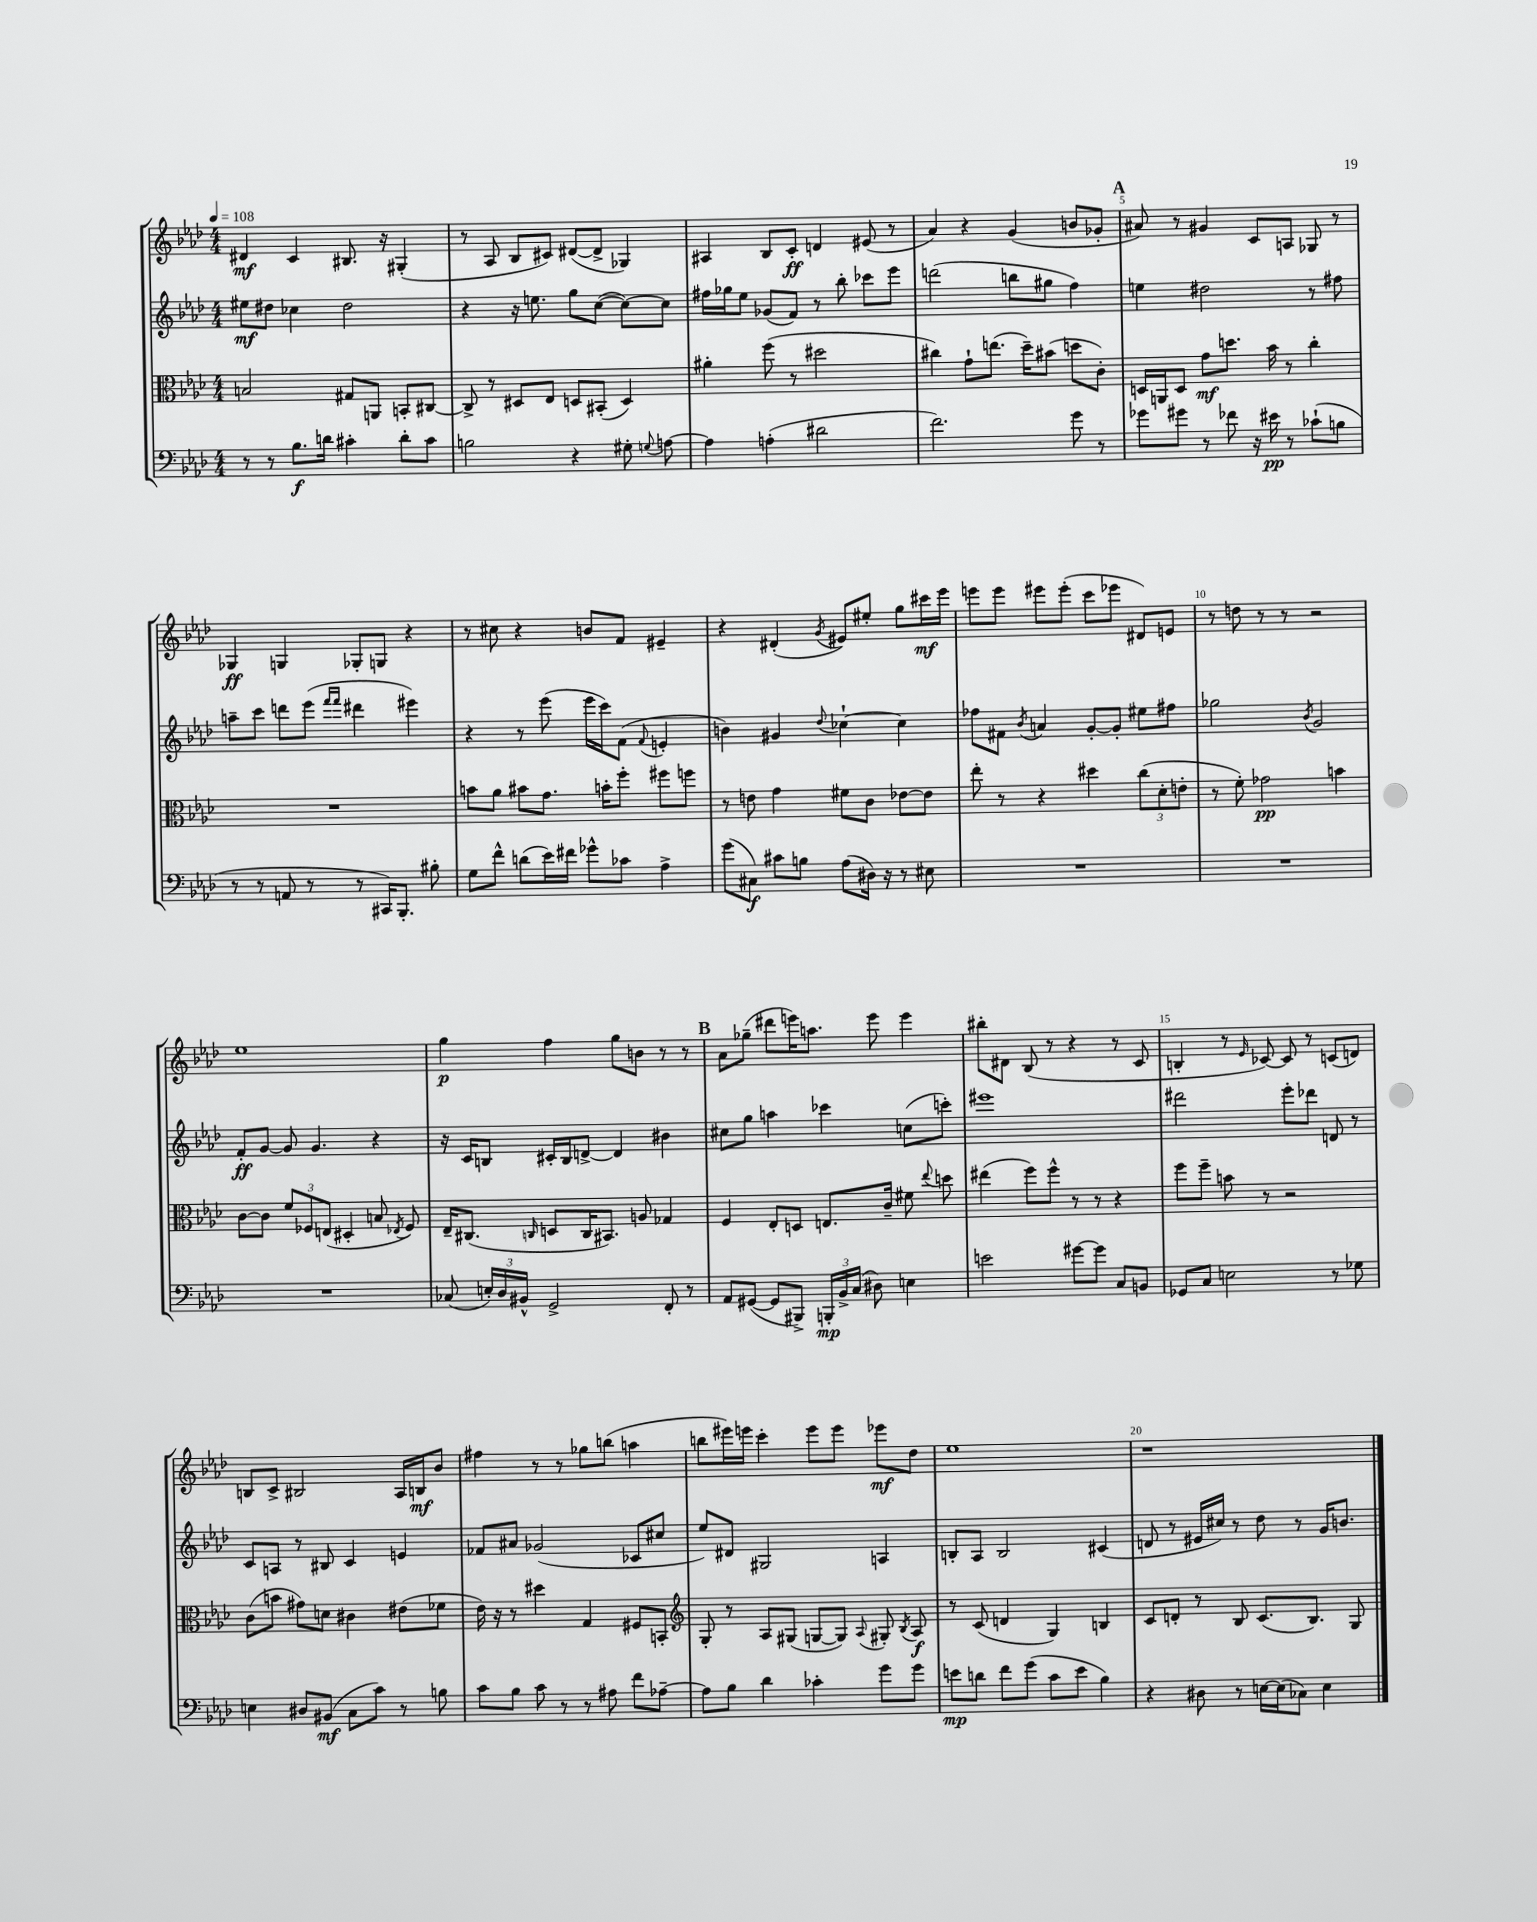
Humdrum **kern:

**kern	**kern	**kern	**kern
*staff4	*staff3	*staff2	*staff1
*clefF4	*clefC3	*clefG2	*clefG2
*k[b-e-a-d-]	*k[b-e-a-d-]	*k[b-e-a-d-]	*k[b-e-a-d-]
*M4/4	*M4/4	*M4/4	*M4/4
*MM108	*MM108	*MM108	*MM108
8r	2B	8ee#	4d#
8r	.	8dd#	.
8.B-	.	4cc-	4c
16d	.	.	.
4c#'	8G#	2dd#	8.B#
.	8AA	.	.
.	.	.	16r
8d'	8BB'	.	(4G#'
8c#	[8C#	.	.
=	=	=	=
2B	8C#^]	4r	8r
.	8r	.	8A-
.	8D#	16r	8B-
.	.	8.ee	.
.	8E-	.	8c#)
4r	8D	8gg	([8d#
.	(8BB#'	([8cc	8d#^]
8G#'	4D)	8cc_)	4G-)
8qqG	.	.	.
[8A	.	8cc]	.
=	=	=	=
4A]	4a#'	16ff#	4A#
.	.	16gg-	.
.	.	8ee-	.
(4A'	(8ff	(8g-	8B-
.	8r	8f)	8c'
2d#	2dd#	8r	4d
.	.	8bb-'	.
.	.	8ccc-	(8e#
.	.	8eee-	8r
=	=	=	=
2.f)	4cc#)	(2ddd	4a-)
.	8g`	.	4r
.	(8.ee	.	.
.	.	8bb	(4g
.	16dd-~)	.	.
.	(8b#	8gg#	.
8g	8dd	4ff)	8b
8r	8c')	.	8g-'
=	=	=	=
8g-	16D	4ee	8a#)
.	16AA	.	.
8g#	8D	.	8r
8r	8g	2dd#	4g#
8f-	8.dd	.	.
16r	.	.	8c
16e#	16b-	.	.
8r	8r	.	8A
(8c-`	4cc'	8r	8G-
8B	.	8ff#	8r
=	=	=	=
8r	1r	8aa~	4G-
8r	.	8ccc	.
8AA	.	8ddd	4G
8r	.	(8eee-	.
.	.	16qqfff	.
.	.	16qqfff	.
8r	.	4ddd#	8G-'
16CC#)	.	.	8G
8.BBB-'	.	.	.
.	.	4eee#)	4r
8B#'	.	.	.
=	=	=	=
8G	8b	4r	8r
8f^^	8a-	.	8cc#
(8d	8b#	8r	4r
16e-)	8.g	(8eee-	.
16f#	.	.	.
8g-^^	.	16eee-	8b
.	16b'	16ccc)	.
8c-	8ff'	(8f	8f
.	.	8qqf	.
4A-^	8ff#	4e'	4e#~
.	8ff	.	.
=	=	=	=
(8g	8r	4b)	4r
8C#)	8e	.	.
8c#	4g	4g#	(4d#'
8B	.	.	.
.	.	8qqdd-	8qg
(8A-	8f#	[4cc-`	8e#)
16D#)	8c	.	8ee#'
16r	.	.	.
8r	[8e-	4cc-]	8gg
8E#	8e-]	.	16ccc#
.	.	.	16eee-
=	=	=	=
1r	8ee-'	8ff-	8eee
.	8r	8f#	8eee
.	.	8qb-	.
.	4r	4a	8eee#
.	.	.	(8eee#'
.	4dd#	[8g'	8ccc
.	.	8g']	8eee-
.	(12cc	8ee#	8d#)
.	12d-'	.	.
.	.	8ff#	8e
.	12e'	.	.
=	=	=	=
1r	8r	2gg-	8r
.	8f')	.	8dd
.	2g-	.	8r
.	.	.	8r
.	.	8qb-	.
.	.	2g	2r
.	4b	.	.
=	=	=	=
1r	[8c	8f'	1ee-
.	8c]	[8g	.
.	12f	8g]	.
.	12F-	.	.
.	.	4.g	.
.	(12E	.	.
.	4D#'	.	.
.	8B	4r	.
.	8qE-	.	.
.	8F-)	.	.
=	=	=	=
(8C-	16E-~	16r	4gg
.	(8.C#	16c	.
24E')	.	8B	.
24D-	.	.	.
24BB#^^	.	.	.
.	16qqC	.	.
2GG^	8D	16c#'	4ff
.	.	16B	.
.	16C	[8d^	.
.	8.BB#)	.	.
.	.	4d]	8gg
.	8A	.	8b
8FF'	4G-	4b#	8r
8r	.	.	8r
=	=	=	=
8AA-	4F	8cc#	8a-
([8GG#	.	8gg	(8gg-~
8GG#]	8E-'	4aa	8ddd#
8BBB#^)	8D	.	16eee)
.	.	.	8.aa
24BBB'	8.E	4ccc-	.
24BB-^	.	.	.
(24C	.	.	.
8D#)	.	.	8eee
.	16c~	.	.
4E	8f#	(8cc	4eee
.	8qqee-	.	.
.	8dd	8ccc')	.
=	=	=	=
2e	(4ee#	1eee#	8bb#'
.	.	.	8d#
.	8ff)	.	(8B-
.	8ff^^	.	8r
[8g#	8r	.	4r
8g#]	8r	.	.
8C	4r	.	8r
8BB	.	.	8c
=	=	=	=
8GG-	8ff	2ddd#	4B'
8C	8ff~	.	.
2E	8b	.	8r
.	.	.	16qqe-
.	8r	.	[8c-)
.	2r	8eee-'	8c-]
.	.	8ddd-	8r
8r	.	8d	(8c
8G-	.	8r	8d)
=	=	=	=
4E	(8c	8c	8B
.	8b	8A	8c^
8D#	8g#)	8r	2B#
(8BB#	8d	8B#	.
8C	4c#	4c	.
8c)	.	.	.
8r	(8e#	4e	16A-
.	.	.	16B
8B	8f-	.	8b-
=	=	=	=
8c	16e-)	8f-	4ff#
.	16r	.	.
8B-	8r	8a#	.
8c	4dd#	(2g-	8r
8r	.	.	8r
8r	4G	.	8gg-
8A#	.	.	(8bb
8f	8F#	8c-	4aa
[8A-~	8BB'	8cc#	.
=	=	=	=
*	*clefG2	*	*
8A-]	8G'	8ee-)	8bb
8B-	8r	8d#	16eee#)
.	.	.	16eee
4d-	8A-	2G#	4ccc'
.	(8G#	.	.
4c-'	[8G	.	8eee
.	8G])	.	8eee
.	8qqA-	.	.
8g	8G#'	4A	8eee-
.	8qB-	.	.
8g	8A-	.	8dd-
=	=	=	=
8e	8r	8B'	1ee-
8d	(8c	8A-	.
8f	4d	2B	.
(8g	.	.	.
8c	4G)	.	.
8e	.	.	.
4B-)	4B	(4c#	.
=	=	=	=
4r	8c	8d	1r
.	8d'	8r	.
8D#	8r	16e#	.
.	.	16cc#)	.
8r	8B-	8r	.
[16E	(8.c	8dd-	.
(16E]	.	.	.
8C-)	.	8r	.
.	8.B-)	.	.
4E	.	16g	.
.	.	8.b	.
.	8G	.	.
==	==	==	==
*-	*-	*-	*-
